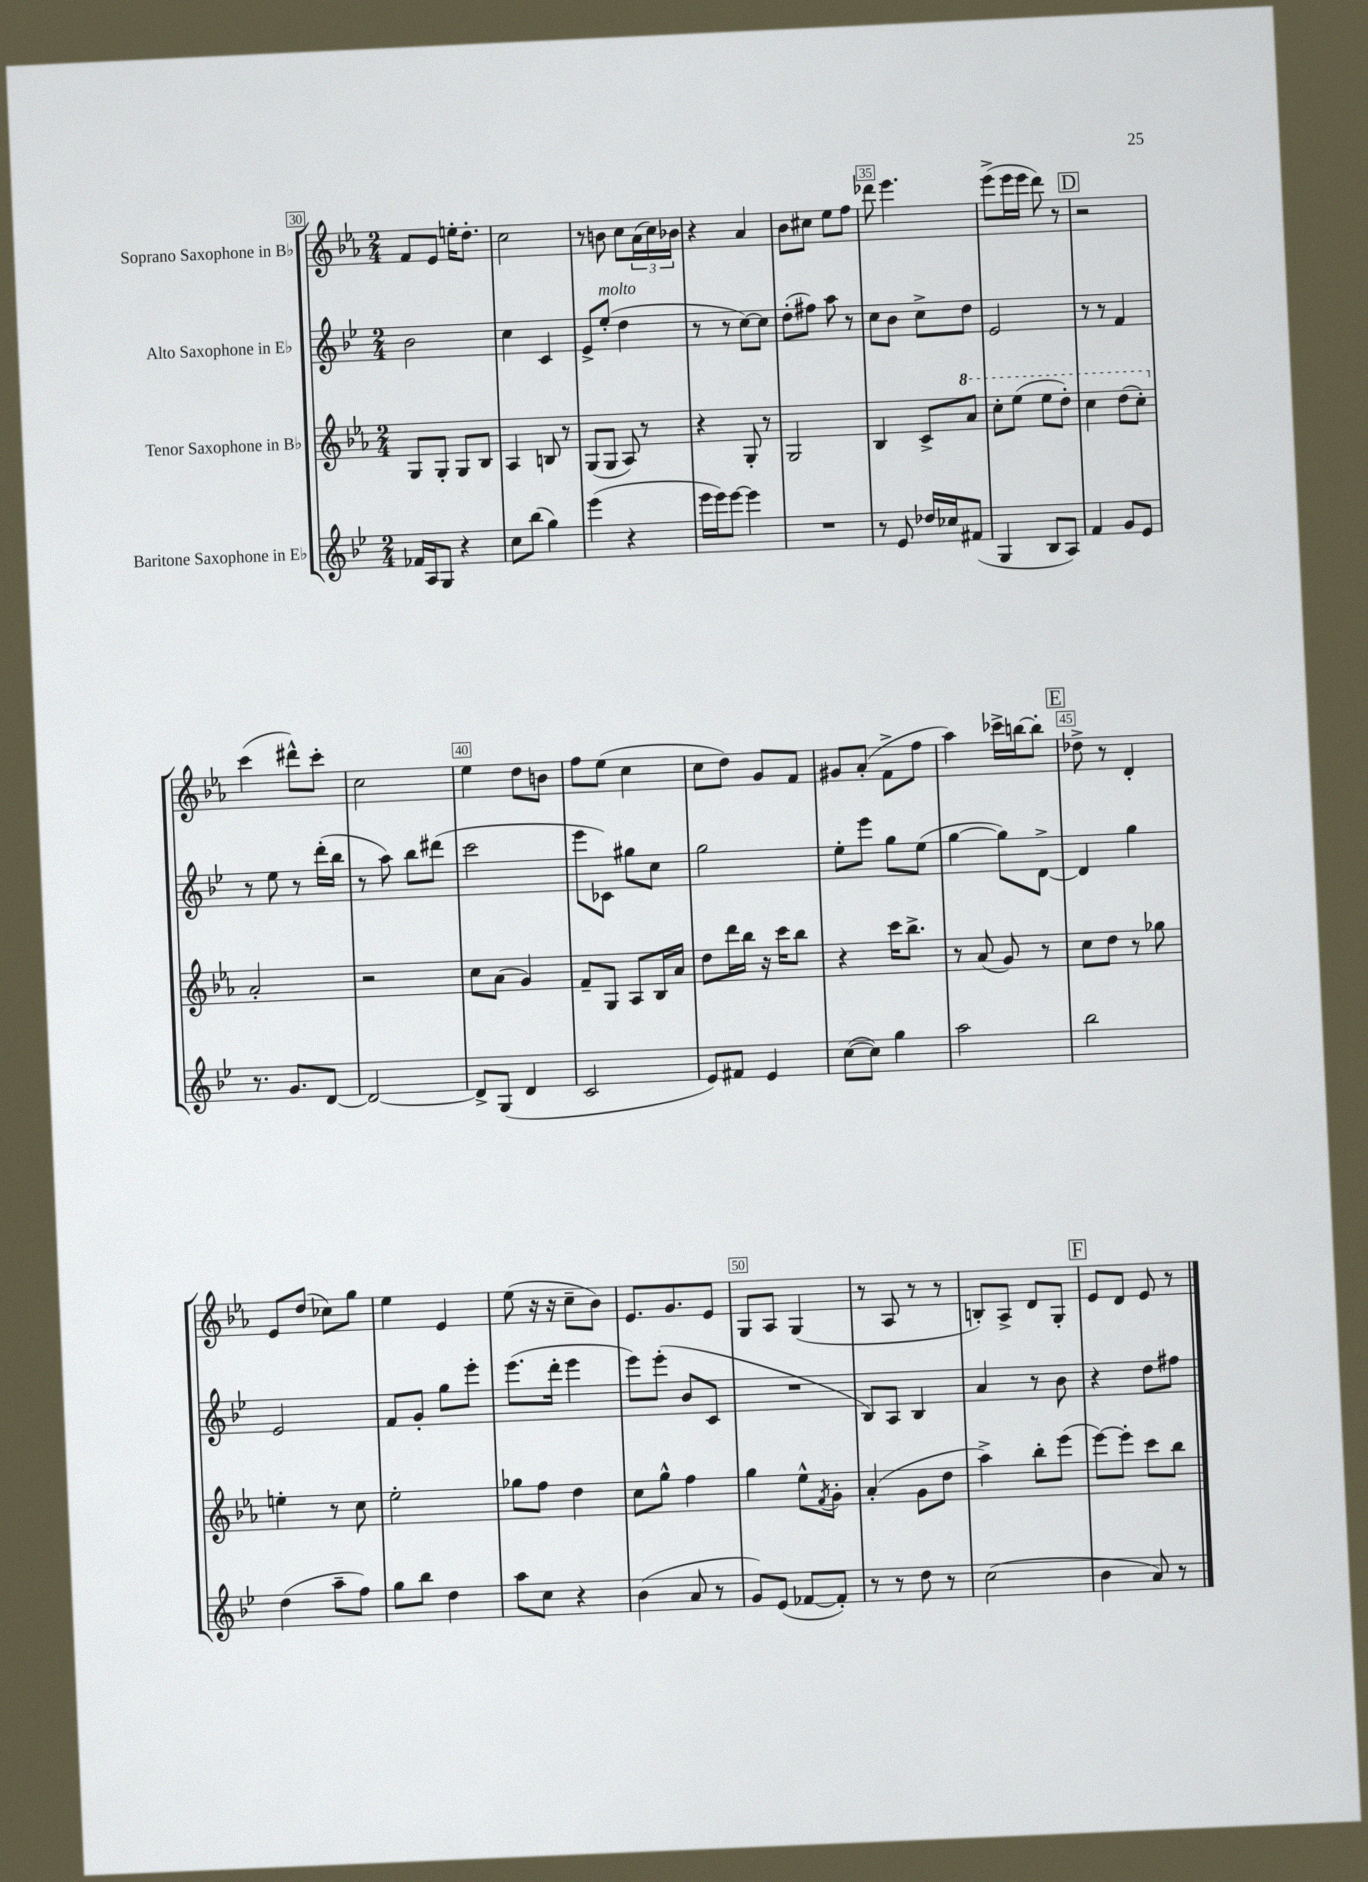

**kern	**kern	**kern	**kern
*staff4	*staff3	*staff2	*staff1
*clefG2	*clefG2	*clefG2	*clefG2
*k[b-e-]	*k[b-e-a-]	*k[b-e-]	*k[b-e-a-]
*M2/4	*M2/4	*M2/4	*M2/4
16f-/LL	8G/L	2b-\	8f/L
16A/J	.	.	.
8G/J	8G'/J	.	8e-/J
4r	8G/L	.	16ee'\LK
.	.	.	8.dd'\J
.	8B-/J	.	.
=	=	=	=
8cc\L	4A-/	4cc\	2cc\
(8bb-\J	.	.	.
4gg\)	8B/	4c/	.
.	8r	.	.
=	=	=	=
(4eee-\	(8G/L	8e-^/L	8r
.	8G/J	(8ee-'/J	8b\
4r	8A-/)	4dd\	8cc\L
.	8r	.	(24a-\L
.	.	.	24cc\)
.	.	.	24b-\JJ
=	=	=	=
16eee-\LL	4r	8r	4r
16eee-\J)	.	.	.
[8eee-\J	.	8r	.
4eee-\]	8G'/	[8cc\L)	4a-/
.	8r	8cc\]J	.
=	=	=	=
2r	2G/	(8dd'\L	8b-\L
.	.	8ff#\J)	8cc#\J
.	.	8aa\	8ee-\L
.	.	8r	8ff\J
=	=	=	=
8r	4B-/	8cc\L	8ddd-\
8e-/	.	8b-\J	4.eee-\
16dd-/LL	8c^/L	8cc^\L	.
16cc-/J	.	.	.
(8f#/J	8aa-/J	8dd\J	.
=	=	=	=
4G/	8ccc'\L	2e-/	(8eee-^\L
.	(8eee-\J	.	16eee-\L
.	.	.	16eee-\JJ
8B-/L	8eee-\L	.	8ddd\)
8A/J)	8ddd'\J)	.	8r
=	=	=	=
4f/	4ccc\	8r	2r
.	.	8r	.
8g/L	(8ddd\L	4f/	.
8e-/J	8ccc'\J)	.	.
=	=	=	=
8.r	2a-'/	8r	(4ccc\
.	.	8ee-\	.
8.g/L	.	.	.
.	.	8r	8ddd#^^\L)
[8d/J	.	(16ddd'\LL	8ccc'\J
.	.	16bb-\JJ	.
=	=	=	=
2d/_	2r	8r	2cc\
.	.	8aa\)	.
.	.	8bb-\L	.
.	.	(8ddd#\J	.
=	=	=	=
8d^/]L	8cc\L	2ccc\	4ee-\
(8G/J	(8a-\J	.	.
4d/	4g/)	.	8dd\L
.	.	.	8b\J
=	=	=	=
2c/	8f~/L	8eee-\L	8ff\L
.	8G/J	8c-\J)	(8ee-\J
.	8A-/L	8gg#\L	4cc\
.	16B-/L	8cc\J	.
.	16a-/JJ	.	.
=	=	=	=
8e-/L)	8dd\L	2gg\	8cc\L
8f#/J	16ddd\L	.	8dd\J)
.	16bb-\JJ	.	.
4e-/	16r	.	8g/L
.	16ccc\LK	.	.
.	8bb-\J	.	8f/J
=	=	=	=
([8cc\L	4r	8ee-'\L	8g#/L
8cc\]J)	.	8eee-\J	(8a-'/J
4gg\	16ccc\LK	8gg\L	8f^\L
.	8.bb-^\J	.	.
.	.	(8ee-\J	8ff\J
=	=	=	=
2aa\	8r	[4gg\	4aa-\)
.	(8a-/	.	.
.	8g/)	8gg\]L)	16ccc-^\LL
.	.	.	[16bb\J
.	8r	[8d^\J	8bb'\]J
=	=	=	=
2bb-\	8cc\L	4d/]	8dd-^\
.	8dd\J	.	8r
.	8r	4gg\	4d'/
.	8gg-\	.	.
=	=	=	=
(4dd\	4ee'\	2e-/	8e-/L
.	.	.	(8dd/J
8aa~\L	8r	.	8cc-\L)
8ff\J)	8cc\	.	8gg\J
=	=	=	=
8gg\L	2ee-'\	8f/L	4ee-\
8bb-\J	.	8g'/J	.
4dd\	.	8gg\L	4e-/
.	.	8eee-'\J	.
=	=	=	=
8aa\L	8gg-\L	(8.eee-\L	(8ee-\
8cc\J	8ff\J	.	16r
.	.	16ddd'\Jk	16r
4r	4dd\	4eee-\	8cc~\L
.	.	.	8b-\J)
=	=	=	=
(4b-\	8cc\L	8eee-\L)	8.e-/L
.	8gg^^\J	(8eee-'\J	.
.	.	.	8.g/
8a/	4ff\	8b-/L	.
8r	.	8c/J	8e-/J
=	=	=	=
8g/L)	4gg\	2r	8G/L
(8e-/J	.	.	8A-/J
[8f-/L	8ee-^^\L	.	(4G/
.	8qf/	.	.
8f-'/]J)	8g'\J	.	.
=	=	=	=
8r	(4a-'/	8B-/L)	8r
8r	.	8A/J	8A-/
8dd\	8g\L	4B-/	8r
8r	8dd\J	.	8r
=	=	=	=
(2cc\	4aa-^\)	4a/	8B'/L)
.	.	.	8A-^/J
.	8bb-'\L	8r	8d/L
.	(8eee-\J	8b-\	8G'/J
=	=	=	=
4b-\	[8eee-\L)	4r	8e-/L
.	8eee-'\]J	.	8d/J
8a/)	8ccc\L	8dd\L	8e-/
8r	8bb-\J	8ff#\J	8r
==	==	==	==
*-	*-	*-	*-
